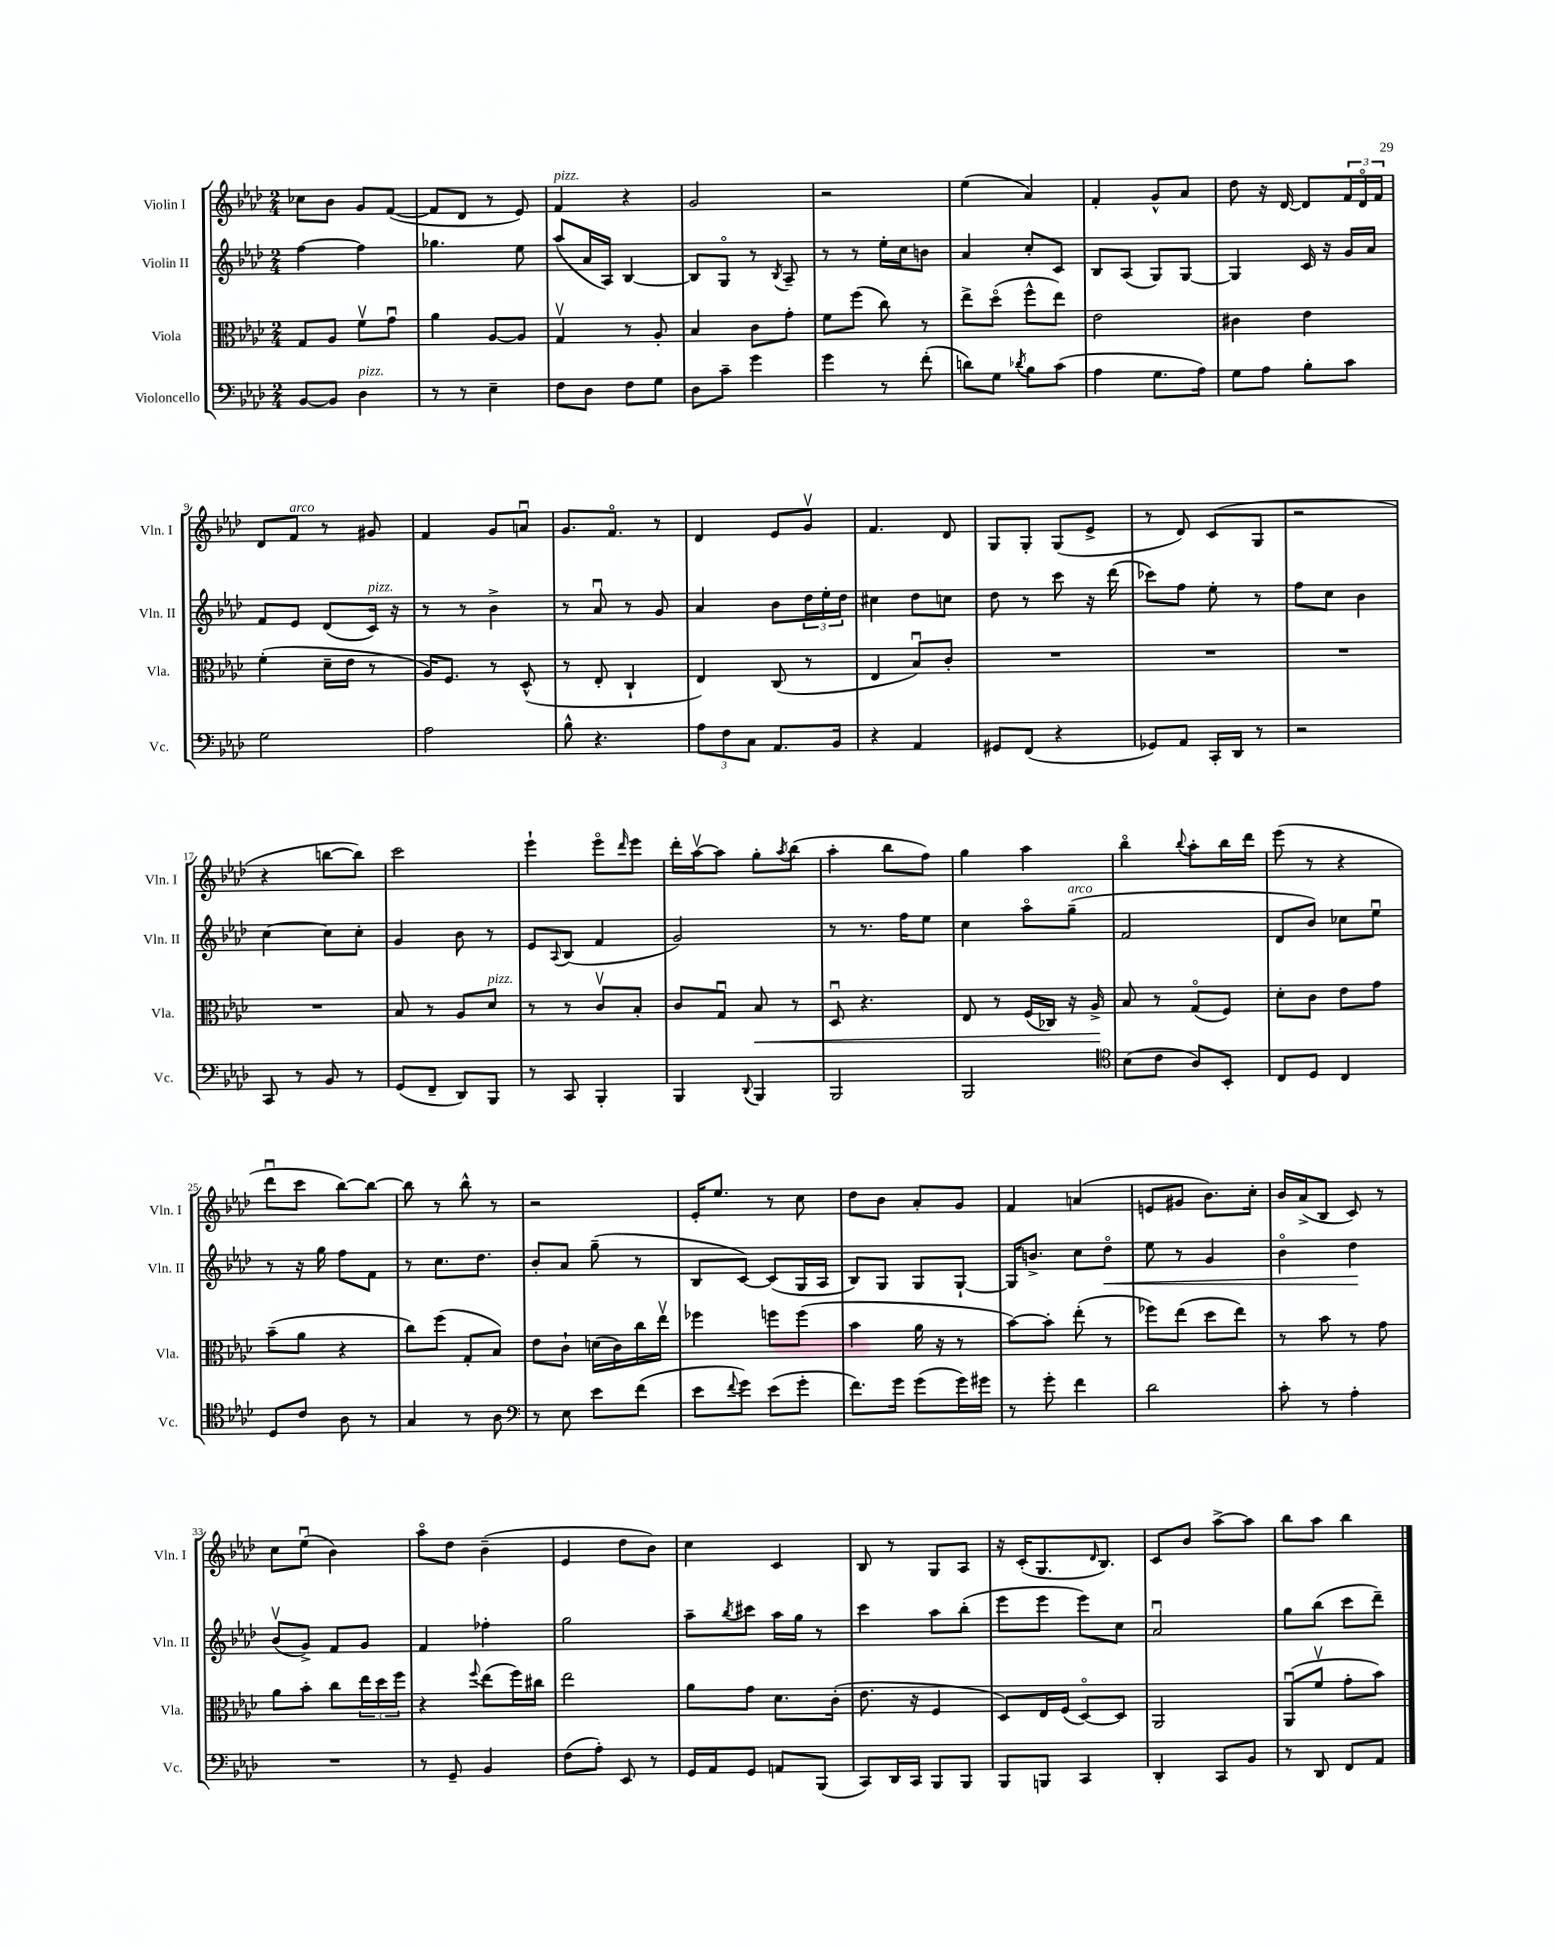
<<
\new StaffGroup <<
\new Staff = "s0" \with { instrumentName = "Violin I" shortInstrumentName = "Vln. I" } {
    \clef treble \key aes \major \numericTimeSignature \time 2/4
    ces''8 bes'8 g'8 f'8~( |
    f'8 des'8 r8 ees'8) |
    f'4^\markup { \italic "pizz." } r4 |
    g'2 |
    r2 |
    ees''4( aes'4) |
    f'4-. g'8-^ aes'8 |
    des''8 r16 des'16~ des'8 \tuplet 3/2 { f'16 des'16\flageolet f'16 } |
    des'8 f'8^\markup { \italic "arco" } r8 gis'8 |
    f'4 g'8 a'8\downbow |
    g'8. f'8.\flageolet r8 |
    des'4 ees'8 g'8\upbow |
    f'4. des'8 |
    g8 g8-. g8( ees'8-> |
    r8 des'8) c'8( g8 |
    r2 |
    r4 b''8~ b''8) |
    c'''2 |
    ees'''4-! ees'''8\flageolet \grace { des'''16 } ees'''8 |
    des'''16-. aes''16~\upbow aes''8 g''8-. \acciaccatura { aes''8 } bes''8( |
    aes''4-. bes''8 f''8) |
    g''4 aes''4 |
    bes''4\flageolet \appoggiatura { bes''8 } aes''8-. bes''16 des'''16 |
    ees'''8( r8 r4 |
    des'''8\downbow c'''8 bes''8~) bes''8~ |
    bes''8 r8 bes''8-^ r8 |
    r2 |
    ees'16-. ees''8. r8 c''8 |
    des''8 bes'8 aes'8-. g'8 |
    f'4 a'4( |
    e'8 gis'8 bes'8.) c''16-. |
    bes'16 aes'16->( bes8 c'8) r8 |
    c''8 ees''8\downbow( bes'4) |
    aes''8\flageolet des''8 bes'4--( |
    ees'4 des''8 bes'8) |
    c''4 c'4 |
    bes8 r8 g8 aes8 |
    r16 c'16-.( g8. \grace { des'16 } bes8.) |
    c'8 bes'8 aes''8~-> aes''8 |
    bes''8 aes''8 bes''4 \bar "|." |
}
\new Staff = "s1" \with { instrumentName = "Violin II" shortInstrumentName = "Vln. II" } {
    \clef treble \key aes \major \numericTimeSignature \time 2/4
    f''4~ f''4 |
    ges''4. ees''8 |
    aes''8( aes'16 aes16) bes4~ |
    bes8 g8\flageolet r8 \acciaccatura { bes8 } aes8-- |
    r8 r8 ees''16-. c''16 b'8 |
    aes'4 c''8-. c'8 |
    bes8 aes8( g8) g8~ |
    g4 c'16 r16 g'16 aes'16 |
    f'8 ees'8 des'8( c'16^\markup { \italic "pizz." }) r16 |
    r8 r8 bes'4-> |
    r8 aes'8\downbow r8 g'8 |
    aes'4 bes'8 \tuplet 3/2 { des''16 ees''16-. des''16 } |
    cis''4 des''8 c''8 |
    des''8 r8 c'''8 r16 des'''16( |
    ces'''8) f''8 ees''8-. r8 |
    f''8 c''8 bes'4 |
    c''4~ c''8 c''8-. |
    g'4 bes'8 r8 |
    ees'8 \appoggiatura { aes8 } bes8( f'4 |
    g'2) |
    r8 r8. f''16 ees''8 |
    c''4 aes''8\flageolet g''8--^\markup { \italic "arco" }( |
    f'2 |
    des'8 bes'8) ces''8 ees''8\downbow |
    r8 r16 g''16 f''8 f'8 |
    r8 c''8. des''8. |
    bes'8-. aes'8 g''8--( r8 |
    bes8 c'8~) c'8( g16 aes16 |
    bes8) g8 g8 g8~-! |
    g16 b'8.-> c''8 des''8\flageolet\< |
    ees''8 r8 g'4 |
    bes'4\flageolet des''4\! |
    bes'8\upbow( g'8->) f'8 g'8 |
    f'4 fes''4-. |
    g''2 |
    aes''8-- \acciaccatura { bes''8 } cis'''8 aes''16 g''16 r8 |
    c'''4 aes''8 bes''8-.( |
    ees'''8 ees'''8 ees'''8) c''8 |
    aes'2\downbow |
    g''8 bes''8( c'''8 des'''8--) \bar "|." |
}
\new Staff = "s2" \with { instrumentName = "Viola" shortInstrumentName = "Vla." } {
    \clef alto \key aes \major \numericTimeSignature \time 2/4
    g8 aes8 f'8\upbow g'8\downbow |
    aes'4 aes8~ aes8 |
    g4\upbow r8 aes8-. |
    bes4 c'8 g'8-. |
    f'8 f''8( c''8) r8 |
    ees''8-> des''8\flageolet( f''8-^ ees''8) |
    ees'2 |
    cis'4 ees'4 |
    f'4-.( des'16-- ees'16 r8 |
    aes16) f8. r8 des8-^( |
    r8 ees8-. c4-! |
    ees4) c8( r8 |
    ees4 bes8\downbow) c'8-. |
    R2 |
    R2 |
    R2 |
    R2 |
    bes8 r8 aes8 des'8^\markup { \italic "pizz." } |
    r8 r8 c'8\upbow bes8-. |
    c'8 g8\downbow bes8\< r8 |
    des8\downbow r4. |
    ees8 r8 f16( ces16) r16 aes16->\! |
    bes8 r8 g8\flageolet( f8) |
    des'8-. c'8 ees'8 g'8 |
    bes'8--( aes'8 r4 |
    c''8) f''8( g8-. bes8) |
    ees'8 c'8-! d'16( c'16) c''16 ees''16\upbow |
    fes''4 f''8 f''8( |
    bes'4 aes'16 r16 r8 |
    bes'8~) bes'8-. ees''8-.( r8 |
    fes''8) ees''8( des''8 ees''8) |
    r8 bes'8 r8 g'8 |
    aes'8 bes'8-. c''8 \tuplet 3/2 { ees''16 des''16 f''16 } |
    r4 \appoggiatura { f''8 } ees''8( f''16) cis''16 |
    ees''2 |
    aes'8 g'8 des'8. c'16-.( |
    ees'8. r16 f4 |
    des8) ees16 f16( des8~\flageolet) des8 |
    aes,2 |
    aes,8\downbow( f'8\upbow g'8-. bes'8) \bar "|." |
}
\new Staff = "s3" \with { instrumentName = "Violoncello" shortInstrumentName = "Vc." } {
    \clef bass \key aes \major \numericTimeSignature \time 2/4
    bes,8~ bes,8 des4^\markup { \italic "pizz." } |
    r8 r8 ees4-- |
    f8 des8 f8 g8 |
    des8 c'8-- g'4 |
    g'4 r8 f'8-.( |
    d'8) g8 \acciaccatura { des'8 } bes8 c'8( |
    aes4 g8. aes16) |
    g8 aes8 bes8-. c'8 |
    g2 |
    aes2 |
    bes8-^ r4. |
    \tuplet 3/2 { aes8 f8 c8 } aes,8. bes,16 |
    r4 aes,4 |
    gis,8 f,8( r4 |
    ges,8) aes,8 c,16-. des,16 r8 |
    r2 |
    c,8 r8 bes,8 r8 |
    g,8( f,8-- des,8) bes,,8 |
    r8 c,8 bes,,4-. |
    bes,,4 \appoggiatura { des,8 } bes,,4 |
    bes,,2 |
    bes,,2 |
    \clef tenor bes8( c'8 aes8) bes,8-. |
    c8 des8 c4 |
    des8 c'8 aes8 r8 |
    g4 r8 aes8 |
    \clef bass r8 ees8 ees'8 f'8( |
    ees'8 \appoggiatura { f'8 } g'8) ees'8( g'8-. |
    f'8.) g'16 g'8( g'16) gis'16 |
    r8 g'8-. f'4 |
    des'2 |
    c'8-. r8 aes4-. |
    R2 |
    r8 g,8-- bes,4 |
    f8( aes8-.) ees,8 r8 |
    g,16 aes,16 g,8 a,8 bes,,8( |
    c,8) des,16 c,16 bes,,8 bes,,8 |
    bes,,8 b,,8 c,4 |
    des,4-. c,8 bes,8 |
    r8 des,8 f,8 aes,8 \bar "|." |
}
>>
>>
